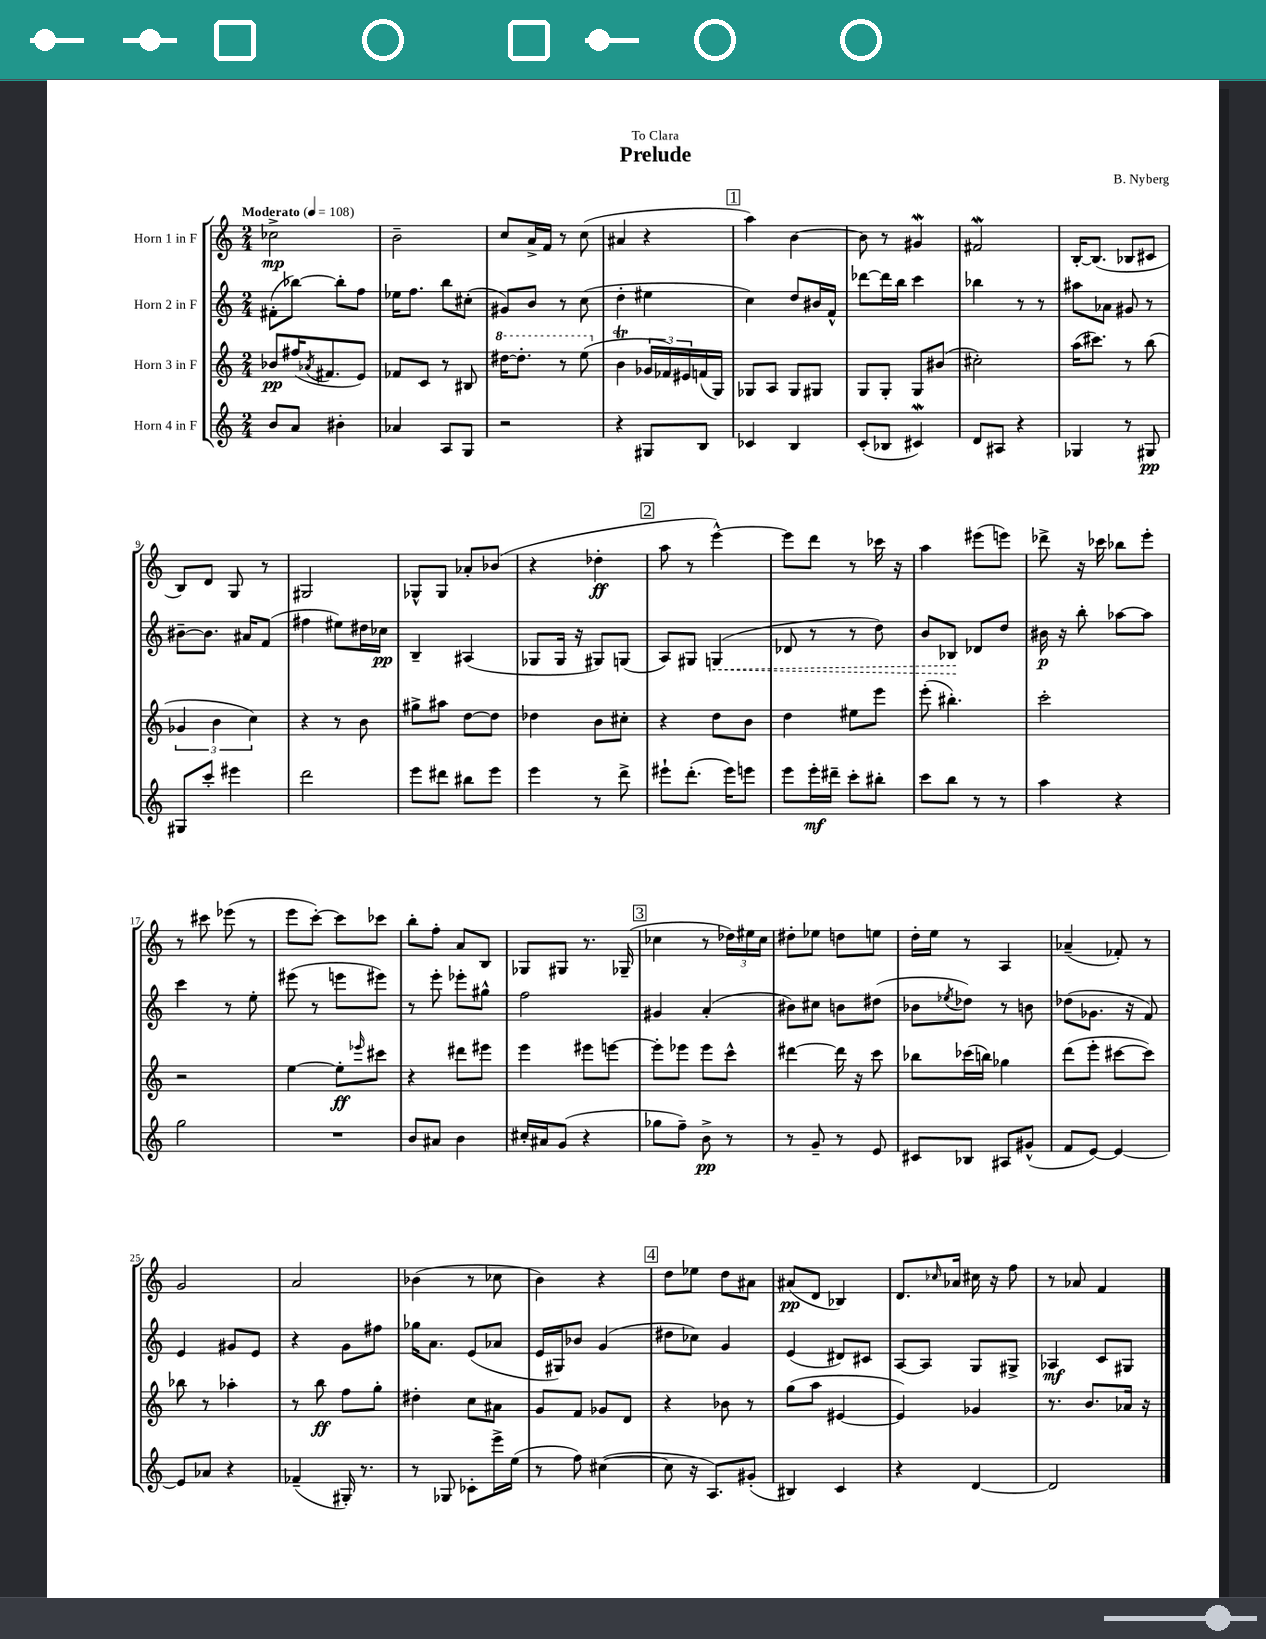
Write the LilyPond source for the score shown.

\header { title = "Prelude" composer = "B. Nyberg" dedication = "To Clara" }
<<
\new StaffGroup <<
\new Staff = "s0" \with { instrumentName = "Horn 1 in F" } {
    \clef treble \key c \major \numericTimeSignature \time 2/4 \tempo "Moderato" 4 = 108
    ces''2->\mp |
    b'2-- |
    c''8 a'16-> f'16 r8 c''8( |
    ais'4 r4 |
    \mark \markup { \box "1" } a''4) b'4~ |
    b'8 r8 gis'4\mordent |
    fis'2\mordent |
    b16~-. b8.( bes8 cis'8 |
    b8) d'8 g8 r8 |
    gis2 |
    ges8-^ ges8 aes'8-. bes'8( |
    r4 des''4-.\ff |
    \mark \markup { \box "2" } a''8 r8 e'''4~-^) |
    e'''8 d'''8 r8 ces'''16 r16 |
    a''4 eis'''8( e'''8) |
    des'''8-> r16 ces'''16 bes''8 e'''8-. |
    r8 cis'''8 ees'''8( r8 |
    e'''8 c'''8~-.) c'''8 ces'''8 |
    b''8-. f''8-. a'8 b8 |
    ges8 gis8 r8. ges16--( |
    \mark \markup { \box "3" } ces''4 r8 \tuplet 3/2 { des''16) eis''16 ces''16 } |
    dis''8-. ees''8 d''8 e''8 |
    d''16-. e''16 r8 a4 |
    aes'4--( fes'8-.) r8 |
    g'2 |
    a'2 |
    bes'4( r8 ces''8 |
    b'4) r4 |
    \mark \markup { \box "4" } d''8 ees''8 d''8 ais'8 |
    ais'8\pp( d'8 bes4) |
    d'8. \grace { ces''16 } aes'16 cis''16 r16 f''8 |
    r8 aes'8 f'4 \bar "|." |
}
\new Staff = "s1" \with { instrumentName = "Horn 2 in F" } {
    \clef treble \key c \major \numericTimeSignature \time 2/4
    fis'8-.( bes''8~) bes''8-. f''8 |
    ees''16 f''8. b''8 cis''8-.( |
    gis'8) b'8 r8 c''8( |
    d''4-. eis''4 |
    \mark \markup { \box "1" } c''4) d''8 bis'16 f'16-^ |
    des'''8~ des'''16 b''16 c'''4 |
    bes''4 r8 r8 |
    ais''8 aes'8 gis'8 r8 |
    bis'8~-- bis'8. ais'16 f'8( |
    fis''4 eis''8) dis''16 ces''16\pp |
    b4-- ais4( |
    ges8 ges16 r16 gis8) g8( |
    \mark \markup { \box "2" } a8) gis8 \once \override Hairpin.style = #'dashed-line g4\<( |
    des'8 r8 r8 d''8) |
    b'8 bes8\! des'8 d''8 |
    bis'16\p r16 b''8-. aes''8~ aes''8 |
    c'''4 r8 e''8-. |
    eis'''8( r8 e'''8 eis'''8) |
    r8 e'''8-. ees'''8-. gis''8-^ |
    f''2 |
    \mark \markup { \box "3" } gis'4 a'4-.( |
    bis'8) cis''8 b'8 dis''8( |
    bes'8 \acciaccatura { ees''8 } des''8) r8 b'8 |
    des''8( ges'8. r16 f'8) |
    e'4 gis'8 e'8 |
    r4 g'8 fis''8 |
    ges''16 a'8. e'8( aes'8 |
    e'16 gis16) bes'8 g'4( |
    \mark \markup { \box "4" } dis''8 ces''8) g'4 |
    e'4( dis'8) cis'8 |
    a8~ a8 g8 gis8-> |
    aes4\mf c'8 gis8 \bar "|." |
}
\new Staff = "s2" \with { instrumentName = "Horn 3 in F" } {
    \clef treble \key c \major \numericTimeSignature \time 2/4
    bes'8\pp fis''16( \acciaccatura { aes'8 } fis'8. e'8) |
    fes'8 c'8 r8 bis8 |
    \ottava #1 dis'''16~ dis'''8.-. r8 e'''8( \ottava #0 |
    b'4\trill \tuplet 3/2 { ges'16 fes'16) eis'16 } f'16( g16) |
    \mark \markup { \box "1" } ges8 a8 ges8 gis8 |
    g8 g8-. g8 bis'8( |
    cis''2-.) |
    a''16( cis'''8.) r8 b''8( |
    \tuplet 3/2 { ges'4 b'4 c''4) } |
    r4 r8 b'8 |
    gis''8-> ais''8 d''8~ d''8 |
    des''4 b'8 cis''8-. |
    \mark \markup { \box "2" } r4 d''8 b'8 |
    d''4 eis''8 e'''8 |
    e'''8-.( bis''4.-.) |
    c'''2-. |
    r2 |
    e''4~ e''8-.\ff \grace { ees'''16 } cis'''8 |
    r4 dis'''8 eis'''8 |
    e'''4 eis'''8 e'''8~ |
    \mark \markup { \box "3" } e'''8-. ees'''8 ees'''8 c'''8-^ |
    dis'''4~ dis'''16 r16 c'''8 |
    bes''8 ces'''16( b''16) ges''4 |
    d'''8( e'''8-. cis'''8~ cis'''8) |
    bes''8 r8 aes''4-. |
    r8 b''8\ff f''8 g''8-. |
    dis''4-. c''8 ais'8 |
    g'8 f'8 ges'8 d'8 |
    \mark \markup { \box "4" } r4 bes'8 r8 |
    g''8( a''8 eis'4~ |
    eis'4) ges'4 |
    r8. b'8. aes'16 r16 \bar "|." |
}
\new Staff = "s3" \with { instrumentName = "Horn 4 in F" } {
    \clef treble \key c \major \numericTimeSignature \time 2/4
    b'8 a'8 bis'4-. |
    aes'4 a8 g8 |
    r2 |
    r4 gis8 b8 |
    \mark \markup { \box "1" } ces'4 b4 |
    c'8-.( bes8 cis'4\mordent) |
    d'8 ais8 r4 |
    ges4 r8 gis8\pp |
    gis8 c'''8-. eis'''4 |
    d'''2 |
    e'''8 dis'''8 bis''8 e'''8 |
    e'''4 r8 d'''8-> |
    \mark \markup { \box "2" } eis'''8-! d'''8.-.( eis'''16) e'''8 |
    e'''8 e'''16-.\mf dis'''16-- c'''8-. bis''8-. |
    c'''8 b''8 r8 r8 |
    a''4 r4 |
    g''2 |
    R2 |
    b'8 ais'8 b'4 |
    cis''16-. ais'16 g'8( r4 |
    \mark \markup { \box "3" } ges''8 f''8--) b'8->\pp r8 |
    r8 g'8-- r8 e'8 |
    cis'8 bes8 ais8 gis'8-^( |
    f'8 e'8~) e'4~ |
    e'8 aes'8 r4 |
    fes'4--( gis16-.) r8. |
    r8 ges8 ces'8-. e'''16-> e''16( |
    r8 f''8) cis''4~( |
    \mark \markup { \box "4" } cis''8 r16 a8.) gis'8-.( |
    bis4) c'4 |
    r4 d'4~ |
    d'2 \bar "|." |
}
>>
>>
